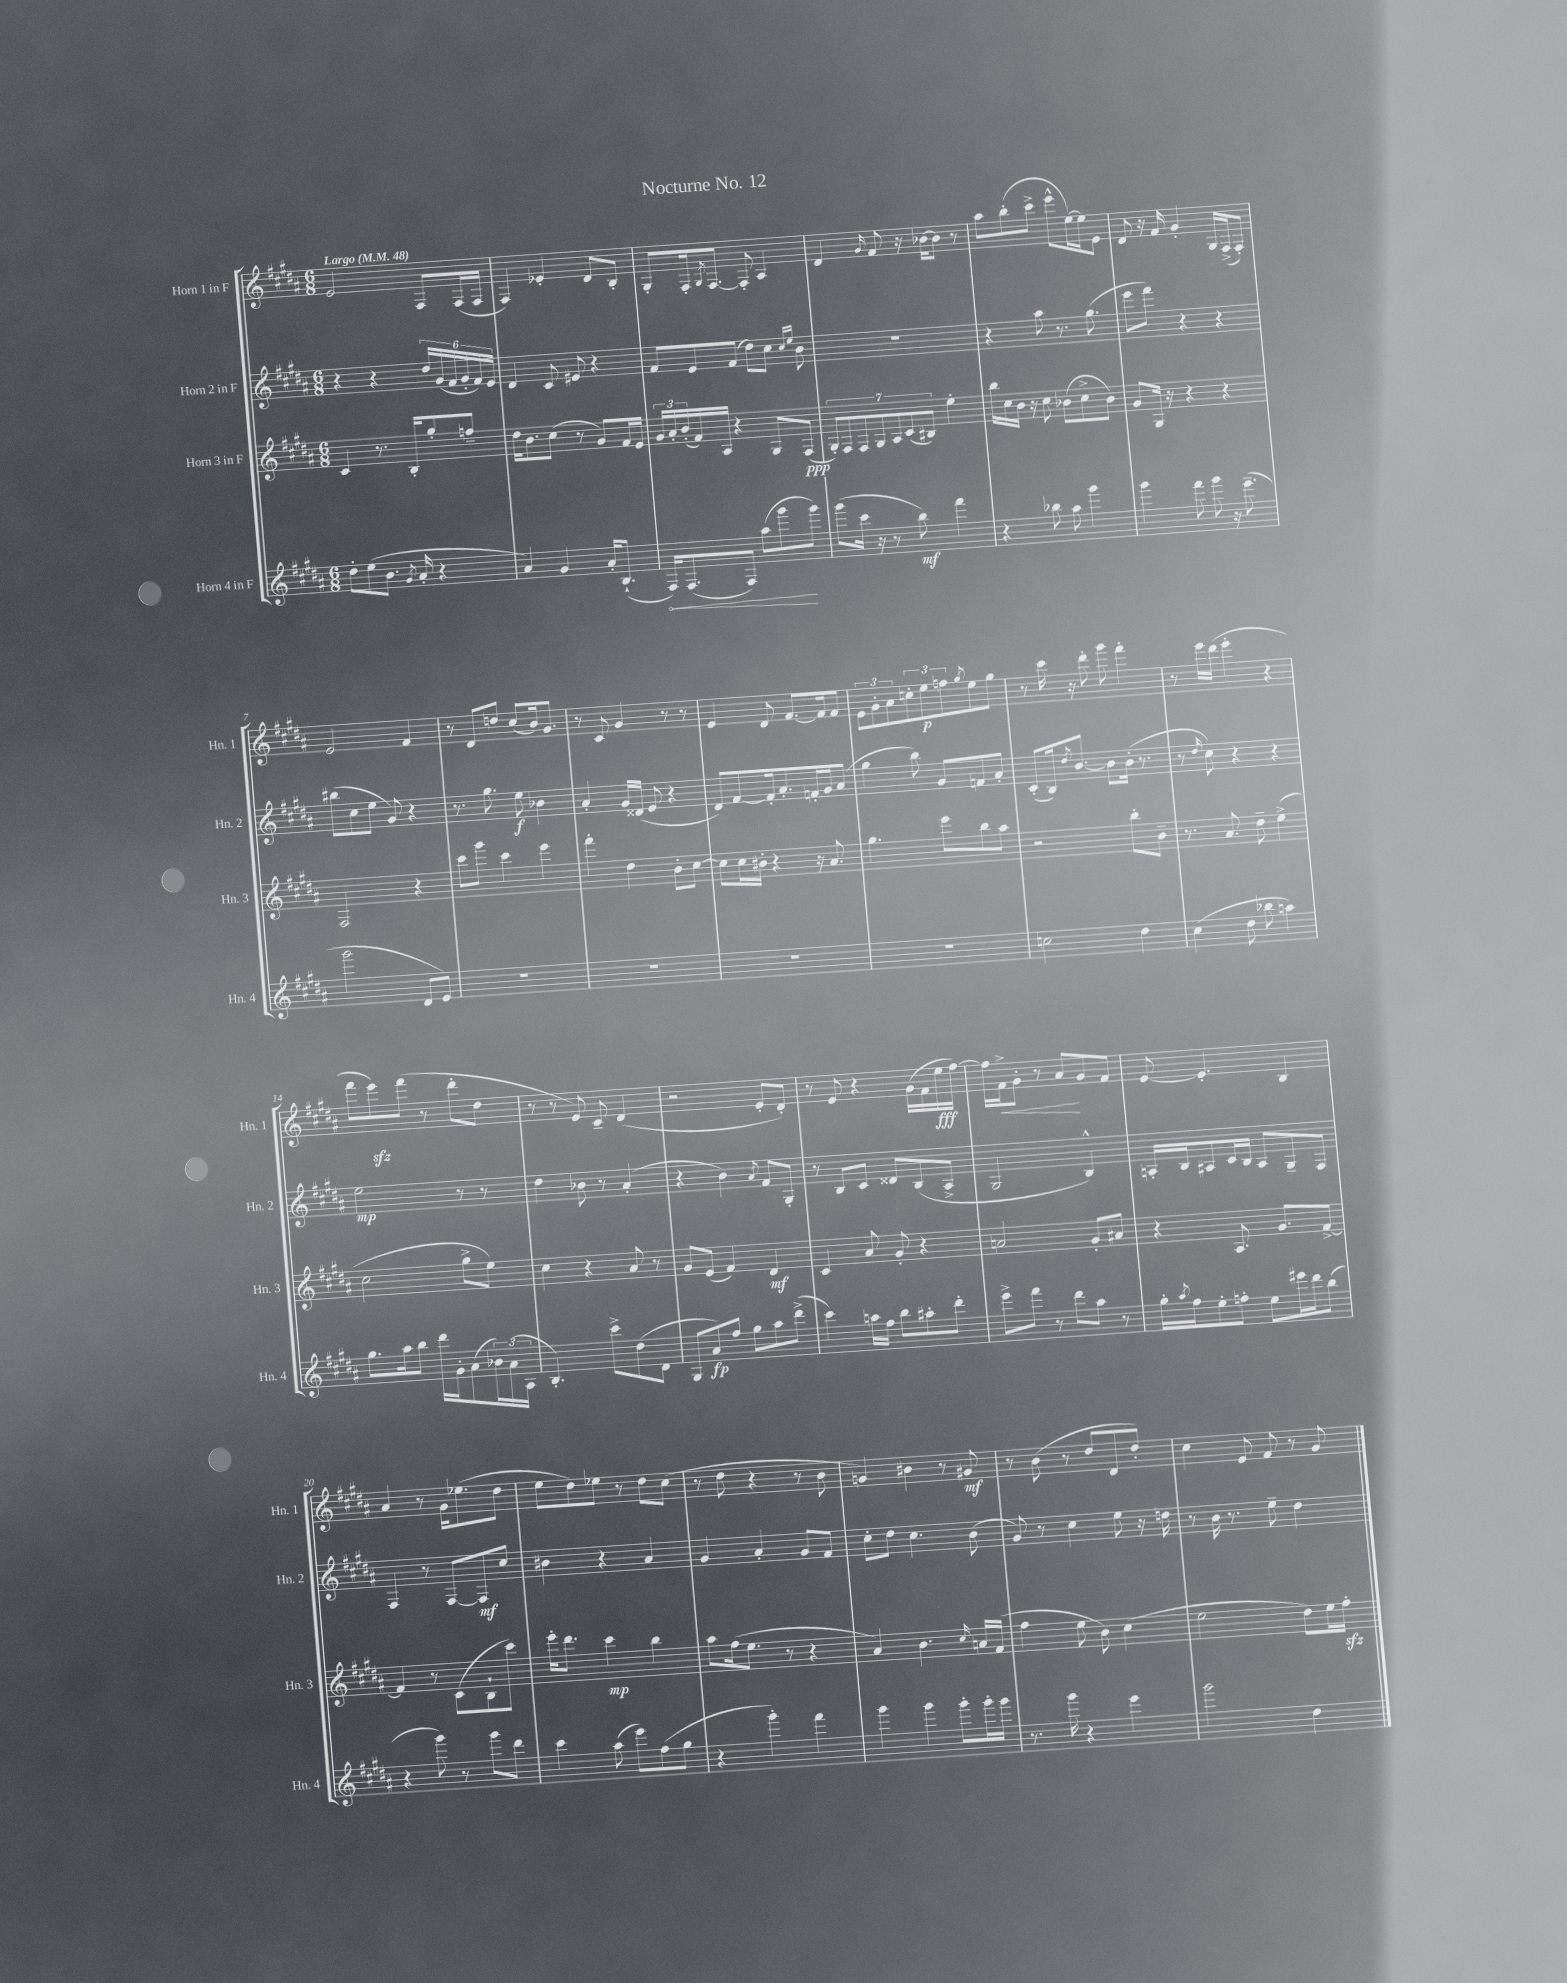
\header { title = "Nocturne No. 12" }
<<
\new StaffGroup <<
\new Staff = "s0" \with { instrumentName = "Horn 1 in F" shortInstrumentName = "Hn. 1" } {
    \clef treble \key b \major \numericTimeSignature \time 6/8 \tempo "Largo" 4 = 48
    e'2 fis8 fis16( fis16 |
    fis4) ees'4-. dis'8 b8-. |
    gis8-. fis16-. \acciaccatura { gis8 } fis8.~ fis8-. ais4 |
    dis'4 \grace { gis'16 } fis'8 r16 bes'16~ bes'8 r8 |
    ais''8 b''8-.( cis'''8-> e'''8-^ e''16~) e''16 e'8 |
    dis'8 r16 fis'16 gis'4-. gis16 fis16->( fis8-.) |
    e'2 fis'4 |
    r8 dis'8 d''8 cis''8( b'16) gis'8. |
    r8 cis'8 gis'4 r8 r8 |
    e'4 dis'8 fis'8.~ fis'16 fis'8 |
    \tuplet 3/2 { e'8 gis'8-. ais'8 } \tuplet 3/2 { c''8-. e''8\p f''8 } \acciaccatura { gis''8 } e''8 gis''8 |
    r8 cis'''16 r16 dis'''8-. gis'''8 fis'''4-. |
    r8 e'''16 dis'''16( e'''4-. r4 |
    fis'''8 e'''8\sfz) fis'''8( r8 dis'''8-. dis''8 |
    r8 r8 e'8) cis'8-- dis'4( |
    r2 e'8-. dis'8-.) |
    r8 e'8 r4 gis'16( fis'16 e''16\fff fis''16~) |
    fis''16 fis'16->\< gis'8-. r8 ais'8\! gis'8 fis'8 |
    e'8~ e'4.-. b4 |
    ais'4 r8 gis'16 ees''8.( dis''8 |
    e''8 dis''8) ees''8 r8 dis''8 cis''8( |
    r8 dis''8 r4 r8 b'8 |
    g'4) bis'4 r8 gis'8\mf |
    r8 b'8( r8 dis''8 dis'8 dis''8-.) |
    cis''4 e'8 fis'8 r8 gis'8 \bar "|." |
}
\new Staff = "s1" \with { instrumentName = "Horn 2 in F" shortInstrumentName = "Hn. 2" } {
    \clef treble \key b \major \numericTimeSignature \time 6/8
    r4 r4 \tuplet 6/4 { dis''16 gis'16( fis'16 gis'16-. fis'16) e'16 } |
    dis'4 cis'8 eis'8 r4 |
    fis'8 e'8 fis'8( dis''8) cis''8 \grace { cis''16 e''16 } b'8 |
    R2. |
    r4 ais''8 r8. gis''8.( |
    e'''8 fis'''8) r4 r4 |
    bis''8( cis''8 e''8 gis'8) r4 |
    r8. gis''8. e''8\f bes'4 |
    ais'4-. gis'16 disis'16( e'8 r4 |
    dis'8) fis'8~ fis'16-. ais'8.-. f'16-. gis'16 ais'8( |
    gis''4 b''8) gis'8 f'8 ais'8-. |
    cis'8-.( b16) \acciaccatura { dis''8 } b'8.~ b'8 b'16-.( r8. |
    r8 \grace { dis''16 } cis''8) r4 r4 |
    e''2\mp r8 r8 |
    dis''4 bes'8 r8 ais'4-.( |
    r4 b'4) \acciaccatura { ais'8 } fis'8 gis8-. |
    r8 b8 cis'8 disis'8 b8( ais8-> |
    gis2 b4-^) |
    a16-. b16 ais8 cis'16 b16 ais8 gis8-- fis8 |
    fis4 r8 fis8~ fis8\mf cis''8 |
    bis'4 r4 ais'4 |
    gis'4 ais'4-. gis'8 fis'8 |
    cis''8-. dis''8 cis''4. b'8( |
    gis'8) r8 cis''4 e''8 r16 d''16 |
    r8 b'16 r8. e''8-- dis''4 \bar "|." |
}
\new Staff = "s2" \with { instrumentName = "Horn 3 in F" shortInstrumentName = "Hn. 3" } {
    \clef treble \key b \major \numericTimeSignature \time 6/8
    cis'4 r8. b16-. gis''8-. f''8-- |
    dis''16 b'8. cis''8( r8 gis'8) fis'16 e'16 |
    \tuplet 3/2 { gis'16 ais'16-. b'16-.( } fis'16) ais16 r4 gis8 fis8\ppp( |
    \tuplet 7/4 { gis8-.) fis8 fis8 gis8 ais8 cis'8( bis8) } e''4-. |
    b''16 cis''16 b'16 r16 cis''8 bes'8( cis''8-> bes'8) |
    gis'8 gis16 r16 r4 r4 |
    fis2 r4 |
    cis'''8 gis'''8 cis'''4 e'''4 |
    fis'''4-. dis''4 b'8-. cis''8~ |
    cis''8 cis''16 bis'16-. r4 r16 ais'8. |
    gis''4. e'''8 b''8 ais''8 |
    r2 b''8-. b'8-- |
    r8. ais'8. dis''8-- e''4->( |
    cis''2 gis''8-> e''8) |
    cis''4 r4 ais'8 r8 |
    gis'8 e'8( fis'4) dis'4\mf |
    cis'4 ais'8 gis'8-. r4 |
    a'2 gis'8-. ais'8 |
    r4 ais8. gis'8. fis'8~-> |
    fis'4 r8 cis'8( b8-! cis'''8) |
    e'''16-. dis'''8. cis'''4\mp b''4 |
    ais''8 fis''16( e''8. r8 r4 |
    ais'4) b'4. \grace { cis''16 } a'16 fis'16( |
    fis''4 e''8 b'8) cis''4( |
    e''2 dis''8) e''16 fis''16-.\sfz \bar "|." |
}
\new Staff = "s3" \with { instrumentName = "Horn 4 in F" shortInstrumentName = "Hn. 4" } {
    \clef treble \key b \major \numericTimeSignature \time 6/8
    dis''8-. e''8( b'8. \acciaccatura { gis'8 } ais'16-. r4 |
    ais'4) gis'4 ais'16-. b8.-!( |
    \once \override Hairpin.circled-tip = ##t fis16\<) fis8.( fis8) ais''8( gis'''8\! gis'''8) |
    gis'''8( cis'''16 r16 r8 b''8\mf) fis'''4 |
    r4 bes''8 ais''8 gis'''4 |
    gis'''4 fis'''8 gis'''8 r16 e'''8.--( |
    gis'''2 dis'8 e'8) |
    R2. |
    R2. |
    R2. |
    R2. |
    c''2 dis''4 |
    cis''4( dis''8 bes''8 a''4) |
    gis''8. ais''16 b''8 dis'''16 gis'16-. ais'8( \tuplet 3/2 { bes'16) ais'16( ais16 } |
    b4.-.) cis'''8-> dis''8( dis'8 |
    gis8 ais'8\fp) fis''8 gis''8 ais''8 dis'''8->( |
    cis'''4) a''16 fis''16 b''8 ais''8-. dis'''8-. |
    e'''8-> fis'''8 r8 dis'''8 ais''8 r8 |
    gis''16-. \acciaccatura { ais''8 } fis''16 e''8-. f''8-. e''8 eis'''16 dis'''16 b''8( |
    r4 gis'''8) r8 gis'''8 dis'''8 |
    cis'''4 ais''8( e'''8) fis''8( gis''8 |
    r4 gis'''4-.) fis'''4 |
    gis'''4 gis'''4 gis'''8-. gis'''16-. gis'''16 |
    r8. gis'''16 r4 e'''4 |
    gis'''2 dis''4 \bar "|." |
}
>>
>>
